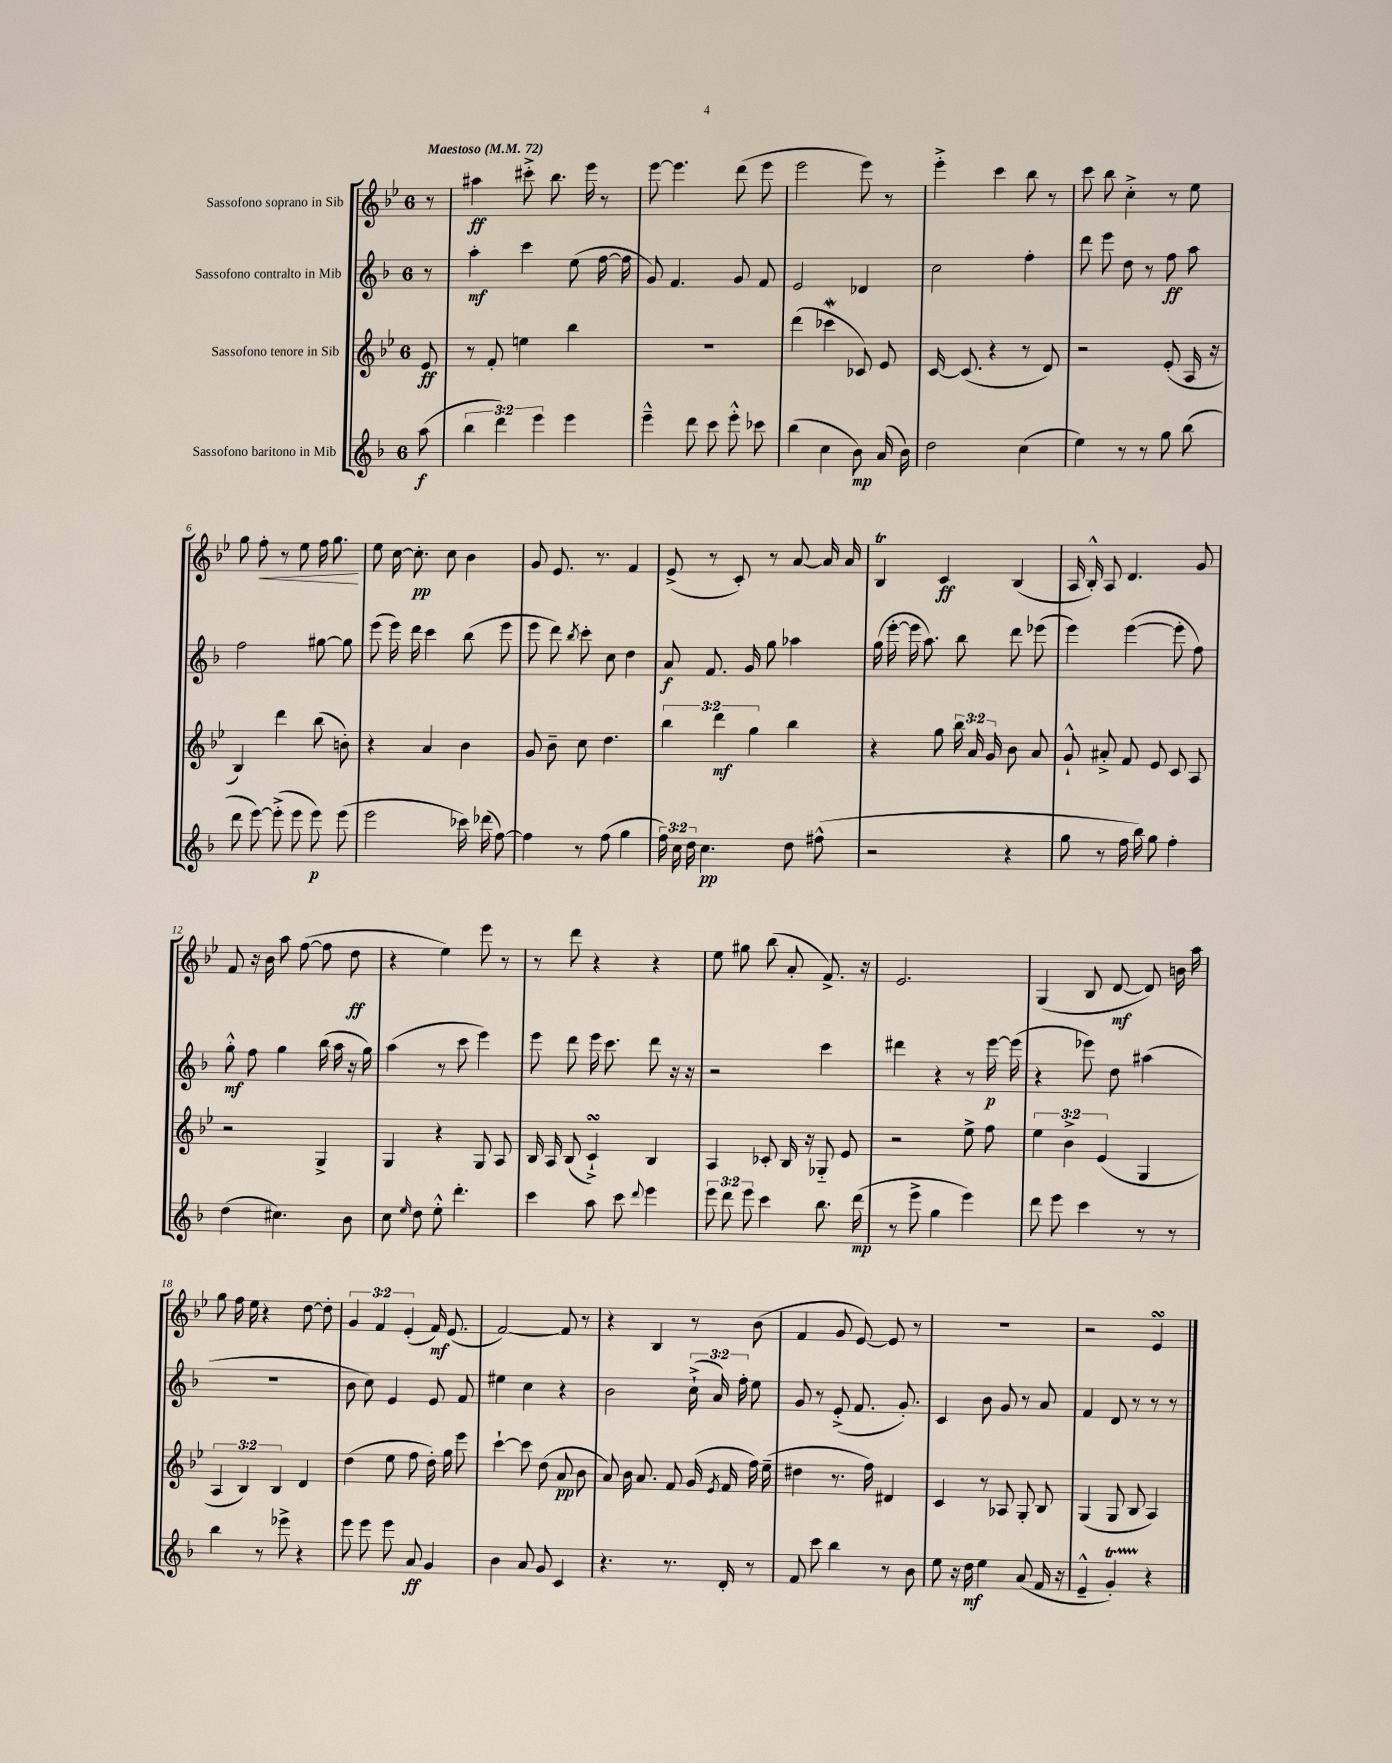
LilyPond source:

<<
\new StaffGroup <<
\new Staff = "s0" \with { instrumentName = "Sassofono soprano in Sib" } {
    \clef treble \key bes \major \once \override Staff.TimeSignature.style = #'single-digit \time 6/8 \override Staff.TupletNumber.text = #tuplet-number::calc-fraction-text \partial 8 \tempo "Maestoso" 4 = 72
    \autoBeamOff r8 |
    ais''4\ff cis'''8-.-> bes''8. ees'''16 r8 |
    ees'''8~ ees'''4. d'''8( ees'''8 |
    ees'''2 ees'''8) r8 |
    ees'''4-.-> c'''4 bes''8 r8 |
    c'''8 bes''8 c''4-.-> r8 ees''8 |
    g''8 f''8-.\< r8 ees''8 f''16 g''8.\! |
    ees''8 c''16~ c''8.-.\pp c''8 bes'4 |
    g'8 ees'8. r8. f'4 |
    ees'8->( r8 c'8-.) r8 a'8~ a'16 a'16 |
    bes4\trill c'4\ff bes4( |
    a16 bes16-.-^) a8 d'4. g'8 |
    f'8 r16 bes'16 a''8 f''8~( f''8 d''8\ff |
    r4 ees''4) ees'''8 r8 |
    r8 d'''8 r4 r4 |
    ees''8 gis''8 bes''8( a'8-. f'8.->) r16 |
    ees'2. |
    g4( bes8 d'8~\mf d'8) b'16 a''16 |
    g''8 f''16 ees''16 r4 d''8~ d''8-. |
    \tuplet 3/2 { g'4 f'4 ees'4-.( } f'16\mf) ees'8.( |
    f'2~) f'8 r8 |
    r4 bes4 r8 bes'8( |
    f'4 g'8 ees'8~) ees'8 r8 |
    R2. |
    r2 ees'4\turn \bar "|." |
}
\new Staff = "s1" \with { instrumentName = "Sassofono contralto in Mib" } {
    \clef treble \key f \major \once \override Staff.TimeSignature.style = #'single-digit \time 6/8 \override Staff.TupletNumber.text = #tuplet-number::calc-fraction-text \partial 8
    \autoBeamOff r8 |
    a''4-.\mf c'''4 e''8( f''16~ f''16 |
    g'8) f'4. g'8 f'8 |
    e'2 des'4 |
    c''2 f''4-. |
    d'''8 e'''8 d''8 r8 f''8\ff a''8 |
    f''2 gis''8~ gis''8 |
    e'''8( e'''16) d'''16 c'''4 bes''8( e'''8 |
    e'''8 d'''8) \acciaccatura { bes''8 } c'''8-. c''8 d''4 |
    a'8\f f'8. g'16 g''8 aes''4 |
    g''16( e'''16~-. e'''16 a''8.) bes''8 d'''8 ees'''8( |
    e'''4) e'''4~( e'''8-. f''8) |
    g''8-.-^\mf f''8 g''4 bes''16( a''16 r16 g''16) |
    a''4( r8 c'''8 e'''4) |
    e'''8 d'''8 e'''16 c'''8. d'''8 r16 r16 |
    r2 c'''4 |
    dis'''4 r4 r8 e'''16~\p e'''16( |
    r4 ees'''8) d''8 ais''4( |
    R2. |
    bes'8 c''8) e'4 e'8 f'8 |
    eis''4 c''4 r4 |
    bes'2 \tuplet 3/2 { c''16-!->( a'16) f''16-. } e''8 |
    g'8 r8 e'8-.->( f'8. g'8.-.) |
    c'4 bes'8 g'8 r8 a'8 |
    f'4 d'8 r8 r8 r8 \bar "|." |
}
\new Staff = "s2" \with { instrumentName = "Sassofono tenore in Sib" } {
    \clef treble \key bes \major \once \override Staff.TimeSignature.style = #'single-digit \time 6/8 \override Staff.TupletNumber.text = #tuplet-number::calc-fraction-text \partial 8
    \autoBeamOff ees'8\ff |
    r8 f'8-. e''4 bes''4 |
    R2. |
    d'''4( ces'''4\mordent ces'8) ees'8 |
    c'16~ c'8.( r4 r8 d'8) |
    r2 ees'8-.( a16 r16 |
    bes4) d'''4 bes''8( b'8-.) |
    r4 a'4 bes'4 |
    g'8 bes'8-- c''8 d''4. |
    \tuplet 3/2 { bes''4 d'''4\mf g''4 } bes''4 |
    r4 g''8 \tuplet 3/2 { bes''16 a'16 g'16 } bes'8 a'8 |
    g'8-!-^ ais'8-.-> f'8 ees'8 c'8 a8 |
    r2 g4-> |
    g4 r4 g8 a8 |
    bes16 a16 bes8( c'4-!->\turn) bes4 |
    a4 ces'8-. bes16 r16 ges8-_ ees'8 |
    r2 ees''8-> f''8 |
    \tuplet 3/2 { ees''4 bes'4-> ees'4( } g4 |
    \tuplet 3/2 { a4 bes4) bes4 } d'4 |
    d''4( ees''8 f''8 d''16-.) g''16 ees'''8 |
    c'''4~-! c'''8 d''8( a'8\pp bes'8 |
    a'8) bes'16 a'8. f'8 g'16( \acciaccatura { ees'8 } f'16 f''16) ees''16--( |
    dis''4 r8. f''16) dis'4 |
    c'4 r8 aes8 g8-. bes8 |
    g4( g8 bes8 a4) \bar "|." |
}
\new Staff = "s3" \with { instrumentName = "Sassofono baritono in Mib" } {
    \clef treble \key f \major \once \override Staff.TimeSignature.style = #'single-digit \time 6/8 \override Staff.TupletNumber.text = #tuplet-number::calc-fraction-text \partial 8
    \autoBeamOff a''8\f( |
    \tuplet 3/2 { bes''4 d'''4) e'''4 } e'''4 |
    e'''4---^ d'''8 c'''8 e'''8-.-^ ces'''8 |
    bes''4( c''4 bes'8\mp) a'16( bes'16) |
    d''2 c''4( |
    e''4) r8 r8 g''8 bes''8( |
    d'''8 e'''8~) e'''8-.->( e'''8 e'''8\p) e'''8( |
    e'''2 ces'''16) des'''16( f''8~) |
    f''4 r8 f''8( g''4 |
    \tuplet 3/2 { f''16) c''16 d''16 } c''4.\pp d''8 fis''8-^( |
    r2 r4 |
    g''8 r8 f''16 bes''16) g''8 f''4-. |
    d''4( cis''4.) bes'8 |
    c''8 \grace { e''16 } d''8 e''8-.-^ d'''4.-. |
    c'''4 a''8 c'''8 \appoggiatura { d'''8 } e'''4 |
    \tuplet 3/2 { e'''8 d'''8 e'''8 } c'''4 bes''8. d'''16\mp( |
    r8 e'''8-> g''4 e'''4) |
    d'''8 e'''8 c'''4 r8 r8 |
    bes''4 r8 ees'''8-> r4 |
    e'''8 e'''8 e'''8 a'8\ff g'4 |
    bes'4 a'8 g'8 c'4 |
    r4. r8. d'16-. r8 |
    f'8 c'''8 bes''4 r8 bes'8 |
    e''8 r16 d''16\mf e''4 a'8( f'16 r16 |
    e'4---^ g'4-.\startTrillSpan) r4\stopTrillSpan \bar "|." |
}
>>
>>
